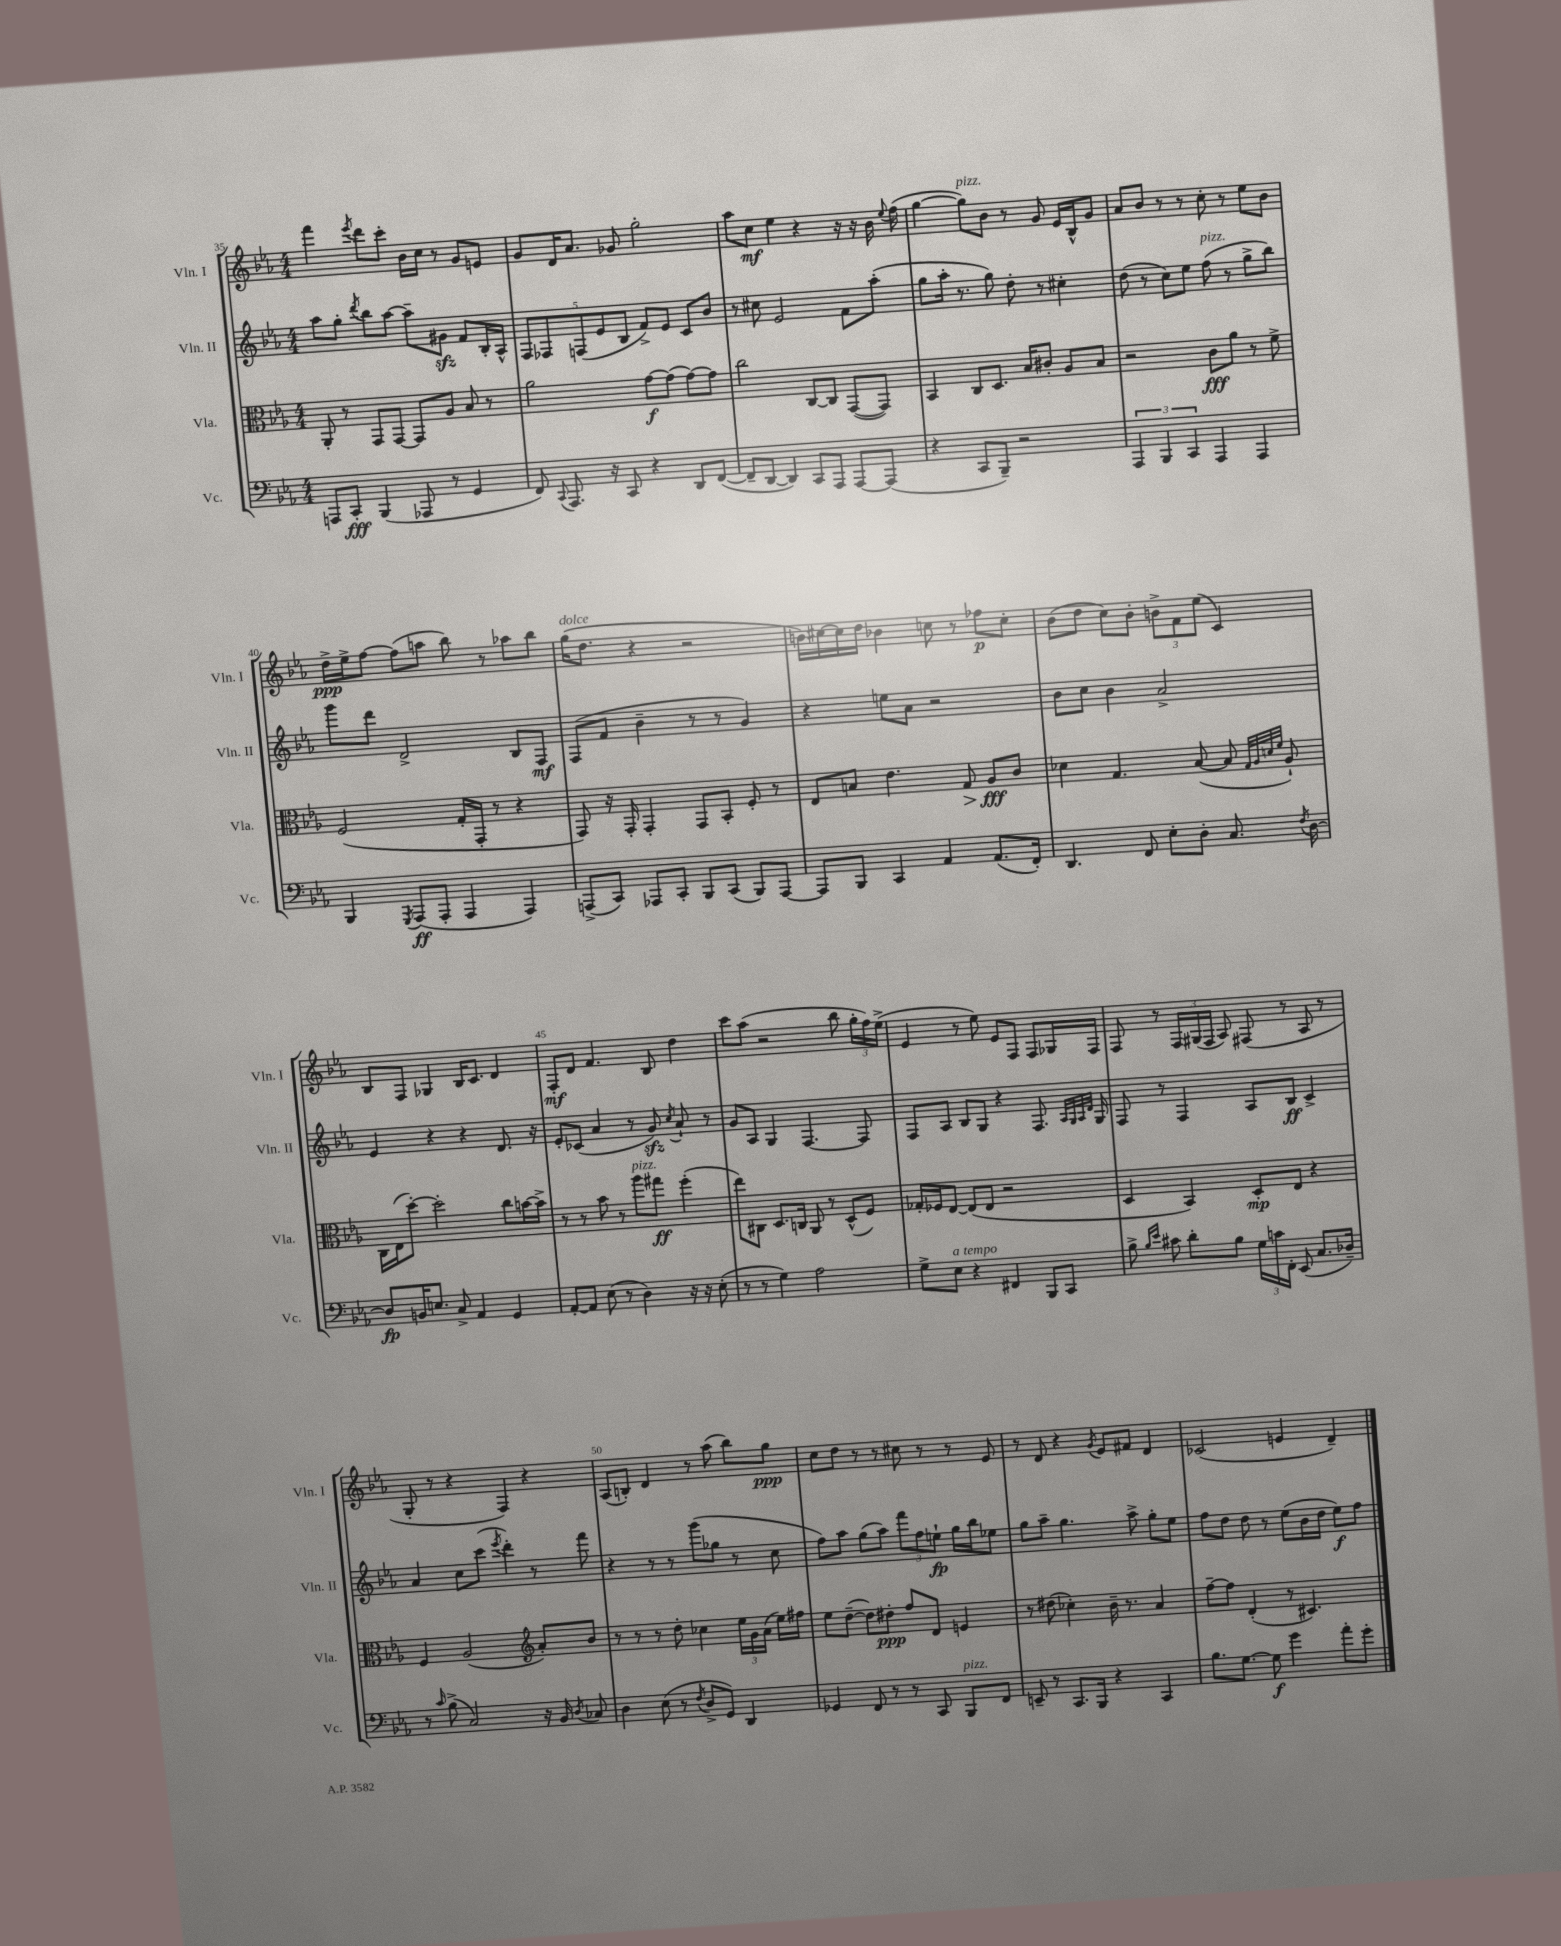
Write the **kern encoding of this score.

**kern	**dynam	**kern	**dynam	**kern	**dynam	**kern	**dynam
*part4	*part4	*part3	*part3	*part2	*part2	*part1	*part1
*staff4	*staff4	*staff3	*staff3	*staff2	*staff2	*staff1	*staff1
*I"Vc.	*	*I"Vla.	*	*I"Vln. II	*	*I"Vln. I	*
*I'Vc.	*	*I'Vla.	*	*I'Vln. II	*	*I'Vln. I	*
*clefF4	*	*clefC3	*	*clefG2	*	*clefG2	*
*k[b-e-a-]	*	*k[b-e-a-]	*	*k[b-e-a-]	*	*k[b-e-a-]	*
*M4/4	*	*M4/4	*	*M4/4	*	*M4/4	*
=35	=35	=35	=35	=35	=35	=35	=35
8AAAn/L	.	8AA-'/	.	8aa-\L	.	4fff\	.
8CC'/J	fff	8r	.	8gg'\J	.	.	.
.	.	.	.	8qddd/	.	8qeee-/	.
(4BBB-/	.	8GG/L	.	8bb-\L	.	8ddd\L	.
.	.	[8GG/J	.	[8aa-\J	.	8ccc'\J	.
8AAA-X/	.	8GG/L]	.	8aa-~\L]	.	16b-\LL	.
.	.	.	.	.	.	16cc\JJ	.
8r	.	8A-/J	.	8g#Xzz\J	.	8r	.
4GG/	.	8B-/	.	8f/L	.	8g/L	.
.	.	8r	.	16B-'/L	.	8en/J	.
.	.	.	.	16A-^^/JJ	.	.	.
=36	=36	=36	=36	=36	=36	=36	=36
8FF/)	.	2a-\	.	10F/L	.	8g/L	.
.	.	.	.	10F-X/	.	.	.
8qqCC/	.	.	.	.	.	.	.
8.AAA-/	.	.	.	.	.	16d/K	.
.	.	.	.	.	.	8.a-/J	.
.	.	.	.	(10Fn/	.	.	.
.	.	.	.	10e-/	.	.	.
16r	.	.	.	.	.	.	.
8CC/	.	.	.	.	.	8g-X/	.
.	.	.	.	10B-/J	.	.	.
4r	.	[8g\L	f	8f^/L)	.	2gg'\	.
.	.	(8g\J]	.	8e-/J	.	.	.
8DD/L	.	[8g\L)	.	8c/L	.	.	.
([8FF/J	.	8g\J]	.	8b-/J	.	.	.
=37	=37	=37	=37	=37	=37	=37	=37
8FF~/L]	.	2cc\	.	8r	.	8aa-\L	.
[8DD/J	.	.	.	8cc#X\	.	8cc\J	mf
4DD/])	.	.	.	2e-/	.	4ee-\	.
8CC/L	.	[8C/L	.	.	.	4r	.
8AAA-/J	.	8C/J]	.	.	.	.	.
[8AAA-/L	.	([8GG/L	.	8f\L	.	16r	.
.	.	.	.	.	.	16r	.
(8AAA-/J]	.	8GG/J])	.	(8aa-'\J	.	16b-\	.
.	.	.	.	.	.	8qqee-/	.
.	.	.	.	.	.	(16ff\	.
=38	=38	=38	=38	=38	=38	=38	=38
4r	.	4BB-/	.	8gg\L	.	[4gg\	.
.	.	.	.	16aa-'\Jk	.	.	.
.	.	.	.	8.r	.	.	.
!	!	!	!	!	!	!LO:TX:a:i:t=pizz.	!
8CC/L	.	8C/L	.	.	.	8gg\L])	.
8BBB-~/J)	.	8.D/J	.	8gg\)	.	8b-\J	.
2r	.	.	.	8dd'\	.	8r	.
.	.	16B-/KL	.	.	.	.	.
.	.	8c#X'/J	.	8r	.	8g/	.
.	.	8A-/L	.	4cc#X'\	.	16e-/LL	.
.	.	.	.	.	.	16B-^^/J	.
.	.	8B-/J	.	.	.	8g/J	.
=39	=39	=39	=39	=39	=39	=39	=39
6AAA-/	.	2r	.	(8dd\	.	8a-/L	.
.	.	.	.	8r	.	8b-/J	.
6BBB-/	.	.	.	.	.	.	.
.	.	.	.	8cc\L)	.	8r	.
6CC/	.	.	.	.	.	.	.
.	.	.	.	8ee-\J	.	8r	.
!	!	!	!	!LO:TX:a:i:t=pizz.	!	!	!
4AAA-/	.	8c\L	fff	(8ff\	.	8cc'\	.
.	.	8a-\J	.	8r	.	8r	.
4AAA-/	.	8r	.	8gg^\L	.	8ee-\L	.
.	.	8f^\	.	8bb-\J)	.	8b-\J	.
!!LO:LB:g=z
=40	=40	=40	=40	=40	=40	=40	=40
4BBB-/	.	(2F/	.	8ggg\L	.	16dd^\LL	ppp
.	.	.	.	.	.	16ee-^\J	.
.	.	.	.	8ddd\J	.	[8ff\J	.
8qGGG/	.	.	.	.	.	.	.
(8AAA-/L	ff	.	.	2d^/	.	(8ff\L]	.
8AAA-'/J	.	.	.	.	.	8aan\J	.
4AAA-/	.	16G'/LL	.	.	.	8bb-\)	.
.	.	16GG'/JJ	.	.	.	.	.
.	.	8r	.	.	.	8r	.
4AAA-/)	.	4r	.	8B-/L	.	8aa-X\L	.
.	.	.	.	8F/J	mf	8bb-\J	.
=41	=41	=41	=41	=41	=41	=41	=41
!	!	!	!	!	!	!LO:TX:a:i:t=dolce	!
(8AAAn^/L	.	8GG/)	.	(8F/L	.	(16gg\KL	.
.	.	.	.	.	.	8.dd\J	.
8CC/J)	.	16r	.	8f/J	.	.	.
.	.	16GG'/	.	.	.	.	.
8AAA-X/L	.	4GG'/	.	4b-~\	.	4r	.
8CC'/J	.	.	.	.	.	.	.
8BBB-/L	.	8GG/L	.	8r	.	2r	.
(8CC/J	.	8BB-'/J	.	8r	.	.	.
8BBB-/L)	.	8F'/	.	4g/)	.	.	.
[8AAA-/J	.	8r	.	.	.	.	.
=42	=42	=42	=42	=42	=42	=42	=42
8AAA-/L]	.	8E-/L	.	4r	.	16bn\LL)	.
.	.	.	.	.	.	[16cc#X\	.
8BBB-/J	.	8Bn/J	.	.	.	16cc#\]	.
.	.	.	.	.	.	16dd\JJ	.
4CC/	.	4.e-\	.	8een\L	.	4b-X\	.
.	.	.	.	8a-\J	.	.	.
4AA-/	.	.	.	2r	.	8ccn\	.
!	!	!	!LO:HP:b	!	!	!	!
.	.	8G/	>	.	.	8r	.
(8.AA-/L	.	8A-/L	fff	.	.	8ff-X\L	p
.	.	8c/J	]	.	.	8cc'\J	.
16FF'/Jk)	.	.	.	.	.	.	.
=43	=43	=43	=43	=43	=43	=43	=43
4.DD/	.	4d-X\	.	8b-\L	.	(8b-\L	.
.	.	.	.	8cc\J	.	8dd\J	.
.	.	4.G/	.	4b-\	.	8cc\L)	.
8FF/	.	.	.	.	.	8b-'\J	.
8E-'\L	.	.	.	2a-^/	.	12bn^\L	.
.	.	.	.	.	.	12f\	.
8D'\J	.	([8B-/	.	.	.	.	.
.	.	.	.	.	.	(12ee-\J	.
8.C/	.	8B-/]	.	.	.	4c/)	.
.	.	32qqG/LLL	.	.	.	.	.
.	.	32qqA-/	.	.	.	.	.
.	.	32qqdn/	.	.	.	.	.
.	.	32qqf/JJJ	.	.	.	.	.
.	.	8A-`/)	.	.	.	.	.
8qF/	.	.	.	.	.	.	.
[16D\	.	.	.	.	.	.	.
!!LO:LB:g=z
=44	=44	=44	=44	=44	=44	=44	=44
8D/L]	fp	16C\LL	.	4e-/	.	8B-/L	.
.	.	(16E-\J	.	.	.	.	.
16BBn/K	.	[8dd'\J)	.	.	.	8F/J	.
8.En/J	.	.	.	.	.	.	.
.	.	2dd'\]	.	4r	.	4G-X/	.
8C^/	.	.	.	.	.	.	.
4AA-/	.	.	.	4r	.	16B-/KL	.
.	.	.	.	.	.	8.c/J	.
4GG/	.	8cc\L	.	8.d/	.	4d/	.
.	.	[16bn\L	.	.	.	.	.
.	.	16b^\JJ]	.	16r	.	.	.
=45	=45	=45	=45	=45	=45	=45	=45
[8AA-'/L	.	8r	.	8e-'/L	.	8F'/L	mf
8AA-/J]	.	8r	.	(8c-X/J	.	8d/J	.
(8E-\	.	8b-\	.	4a-/	.	4.f/	.
8r	.	8r	.	.	.	.	.
!	!	!LO:TX:a:i:t=pizz.	!	!	!	!	!
4D\)	.	8aa-\L	.	8r	.	.	.
.	.	8gg#X\J	ff	8gzz/)	.	8B-/	.
.	.	.	.	8qcc/	.	.	.
16r	.	(4ff'\	.	8a-`/	.	4dd\	.
16r	.	.	.	.	.	.	.
(8E-'\	.	.	.	8r	.	.	.
=46	=46	=46	=46	=46	=46	=46	=46
8r	.	8ee-\L)	.	8g/L	.	8ccc\L	.
8r	.	8C#X\J	.	8A-/J	.	(8aa-\J	.
4G\)	.	8.D/L	.	4G/	.	2r	.
.	.	16Cn/Jk	.	.	.	.	.
2A-\	.	8AA-/	.	[4.F/	.	.	.
.	.	8r	.	.	.	.	.
.	.	(8D^^/L	.	.	.	8bb-\	.
.	.	8F/J)	.	8F/]	.	24gg'\LL	.
.	.	.	.	.	.	24ff\)	.
.	.	.	.	.	.	(24ee-^\JJ	.
=47	=47	=47	=47	=47	=47	=47	=47
8G^\L	.	16G-X'/LL	.	8F/L	.	4e-/	.
.	.	16F-X/J	.	.	.	.	.
!LO:TX:a:i:t=a tempo	!	!	!	!	!	!	!
8E-\J	.	[8E-/J	.	8A-/J	.	.	.
4r	.	(8E-/L]	.	8B-/L	.	8r	.
.	.	8E-/J	.	8G/J	.	8ee-\)	.
4FF#X/	.	2r	.	4r	.	8e-/L	.
.	.	.	.	.	.	8F/J	.
8BBB-/L	.	.	.	8.F/	.	8F/L	.
8CC/J	.	.	.	.	.	16G-X/L	.
.	.	.	.	32qqA-/LLL	.	.	.
.	.	.	.	32qqG/	.	.	.
.	.	.	.	32qqA-/	.	.	.
.	.	.	.	32qqd/JJJ	.	.	.
.	.	.	.	16G/	.	16F/JJ	.
=48	=48	=48	=48	=48	=48	=48	=48
8B-^\	.	4D/	.	8F/	.	8F/	.
16qqB-/LL	.	.	.	.	.	.	.
16qqe-/JJ	.	.	.	.	.	.	.
8c#X\	.	.	.	8r	.	8r	.
8d'\L	.	4BB-/)	.	4F/	.	24F/LL	.
.	.	.	.	.	.	(24G#X/	.
.	.	.	.	.	.	24F/JJ	.
8B-\J	.	.	.	.	.	8A-/)	.
24G\LL	.	8D'/L	mp	8A-/L	.	(8F#X/	.
24cn\	.	.	.	.	.	.	.
24FF'\JJ	.	.	.	.	.	.	.
(8EE-/	.	8E-/J	.	8B-/J	ff	8r	.
8.C/L	.	4r	.	4c^/	.	8A-/	.
.	.	.	.	.	.	8r	.
16D-X~/Jk)	.	.	.	.	.	.	.
!!LO:LB:g=z
=49	=49	=49	=49	=49	=49	=49	=49
8r	.	4F/	.	4a-/	.	8G'/	.
16qqc/	.	.	.	.	.	.	.
(8B-^\	.	.	.	.	.	8r	.
2C/)	.	(2A-/	.	8cc\L	.	4r	.
.	.	.	.	(8ccc\J	.	.	.
.	.	.	.	8qeee-/	.	.	.
.	.	.	.	4ddd'\)	.	4F/)	.
*	*	*clefG2	*	*	*	*	*
16r	.	8a-'/L)	.	8r	.	4r	.
16BB-/	.	.	.	.	.	.	.
8qD/	.	.	.	.	.	.	.
8C-X/	.	8b-/J	.	8fff\	.	.	.
=50	=50	=50	=50	=50	=50	=50	=50
4D\	.	8r	.	4r	.	(8A-/L	.
.	.	8r	.	.	.	8Bn'/J)	.
(8E-\	.	8r	.	8r	.	4d/	.
8r	.	8dd'\	.	8r	.	.	.
8qF/	.	.	.	.	.	.	.
8D^/L	.	4cc-X\	.	(8ggg\L	.	8r	.
8GG/J)	.	.	.	8gg-X\J	.	(8aa-\	.
4DD/	.	24ee-\LL	.	8r	.	8bb-\L)	.
.	.	24g\	.	.	.	.	.
.	.	(24a-\JJ	.	.	.	.	.
.	.	16ee-\LL)	.	8cc\	.	8gg\J	ppp
.	.	16ff#X\JJ	.	.	.	.	.
=51	=51	=51	=51	=51	=51	=51	=51
4GG-X/	.	8ee-\L	.	8ff\L)	.	8cc\L	.
.	.	([8dd~\J	.	8aa-\J	.	8dd\J	.
8FF/	.	8dd\L])	.	(8gg\L	.	8r	.
8r	.	8dd#X'\J	ppp	8aa-\J)	.	8r	.
8r	.	8ff/L	.	12fff\L	.	8cc#X\	.
.	.	.	.	12ff\	.	.	.
8CC/	.	8d/J	.	.	.	8r	.
.	.	.	.	12een`\J	fp	.	.
!LO:TX:a:i:t=pizz.	!	!	!	!	!	!	!
8BBB-/L	.	4en/	.	16gg\LL	.	8r	.
.	.	.	.	16bb-\J	.	.	.
8FF/J	.	.	.	8ee-X\J	.	8e-/	.
=52	=52	=52	=52	=52	=52	=52	=52
8EEn~/	.	8r	.	8gg\L	.	8r	.
8r	.	(8dd#X\	.	8aa-~\J	.	8d/	.
8.CC/L	.	4cc-X'\)	.	4.gg\	.	4r	.
16BBB-/Jk	.	.	.	.	.	.	.
.	.	.	.	.	.	8qg/	.
4r	.	16b-~\	.	.	.	8e-/L	.
.	.	8.r	.	.	.	.	.
.	.	.	.	8aa-^\	.	8f#X/J	.
4CC/	.	4a-/	.	8gg'\L	.	4d/	.
.	.	.	.	8ee-\J	.	.	.
=53	=53	=53	=53	=53	=53	=53	=53
8.B-\L	.	[8ff~\L	.	8ff\L	.	(2c-X/	.
.	.	8ff\J]	.	8dd\J	.	.	.
[8.G\J	.	.	.	.	.	.	.
.	.	(4d'/	.	8dd\	.	.	.
8G\]	f	.	.	8r	.	.	.
4g\	.	8r	.	(8ee-\L	.	4en/	.
.	.	4.c#X/)	.	16b-\L	.	.	.
.	.	.	.	16dd\JJ	.	.	.
8a-'\L	.	.	.	8ee-\L)	f	4d~/)	.
8g'\J	.	.	.	8ff\J	.	.	.
==	==	==	==	==	==	==	==
*-	*-	*-	*-	*-	*-	*-	*-
